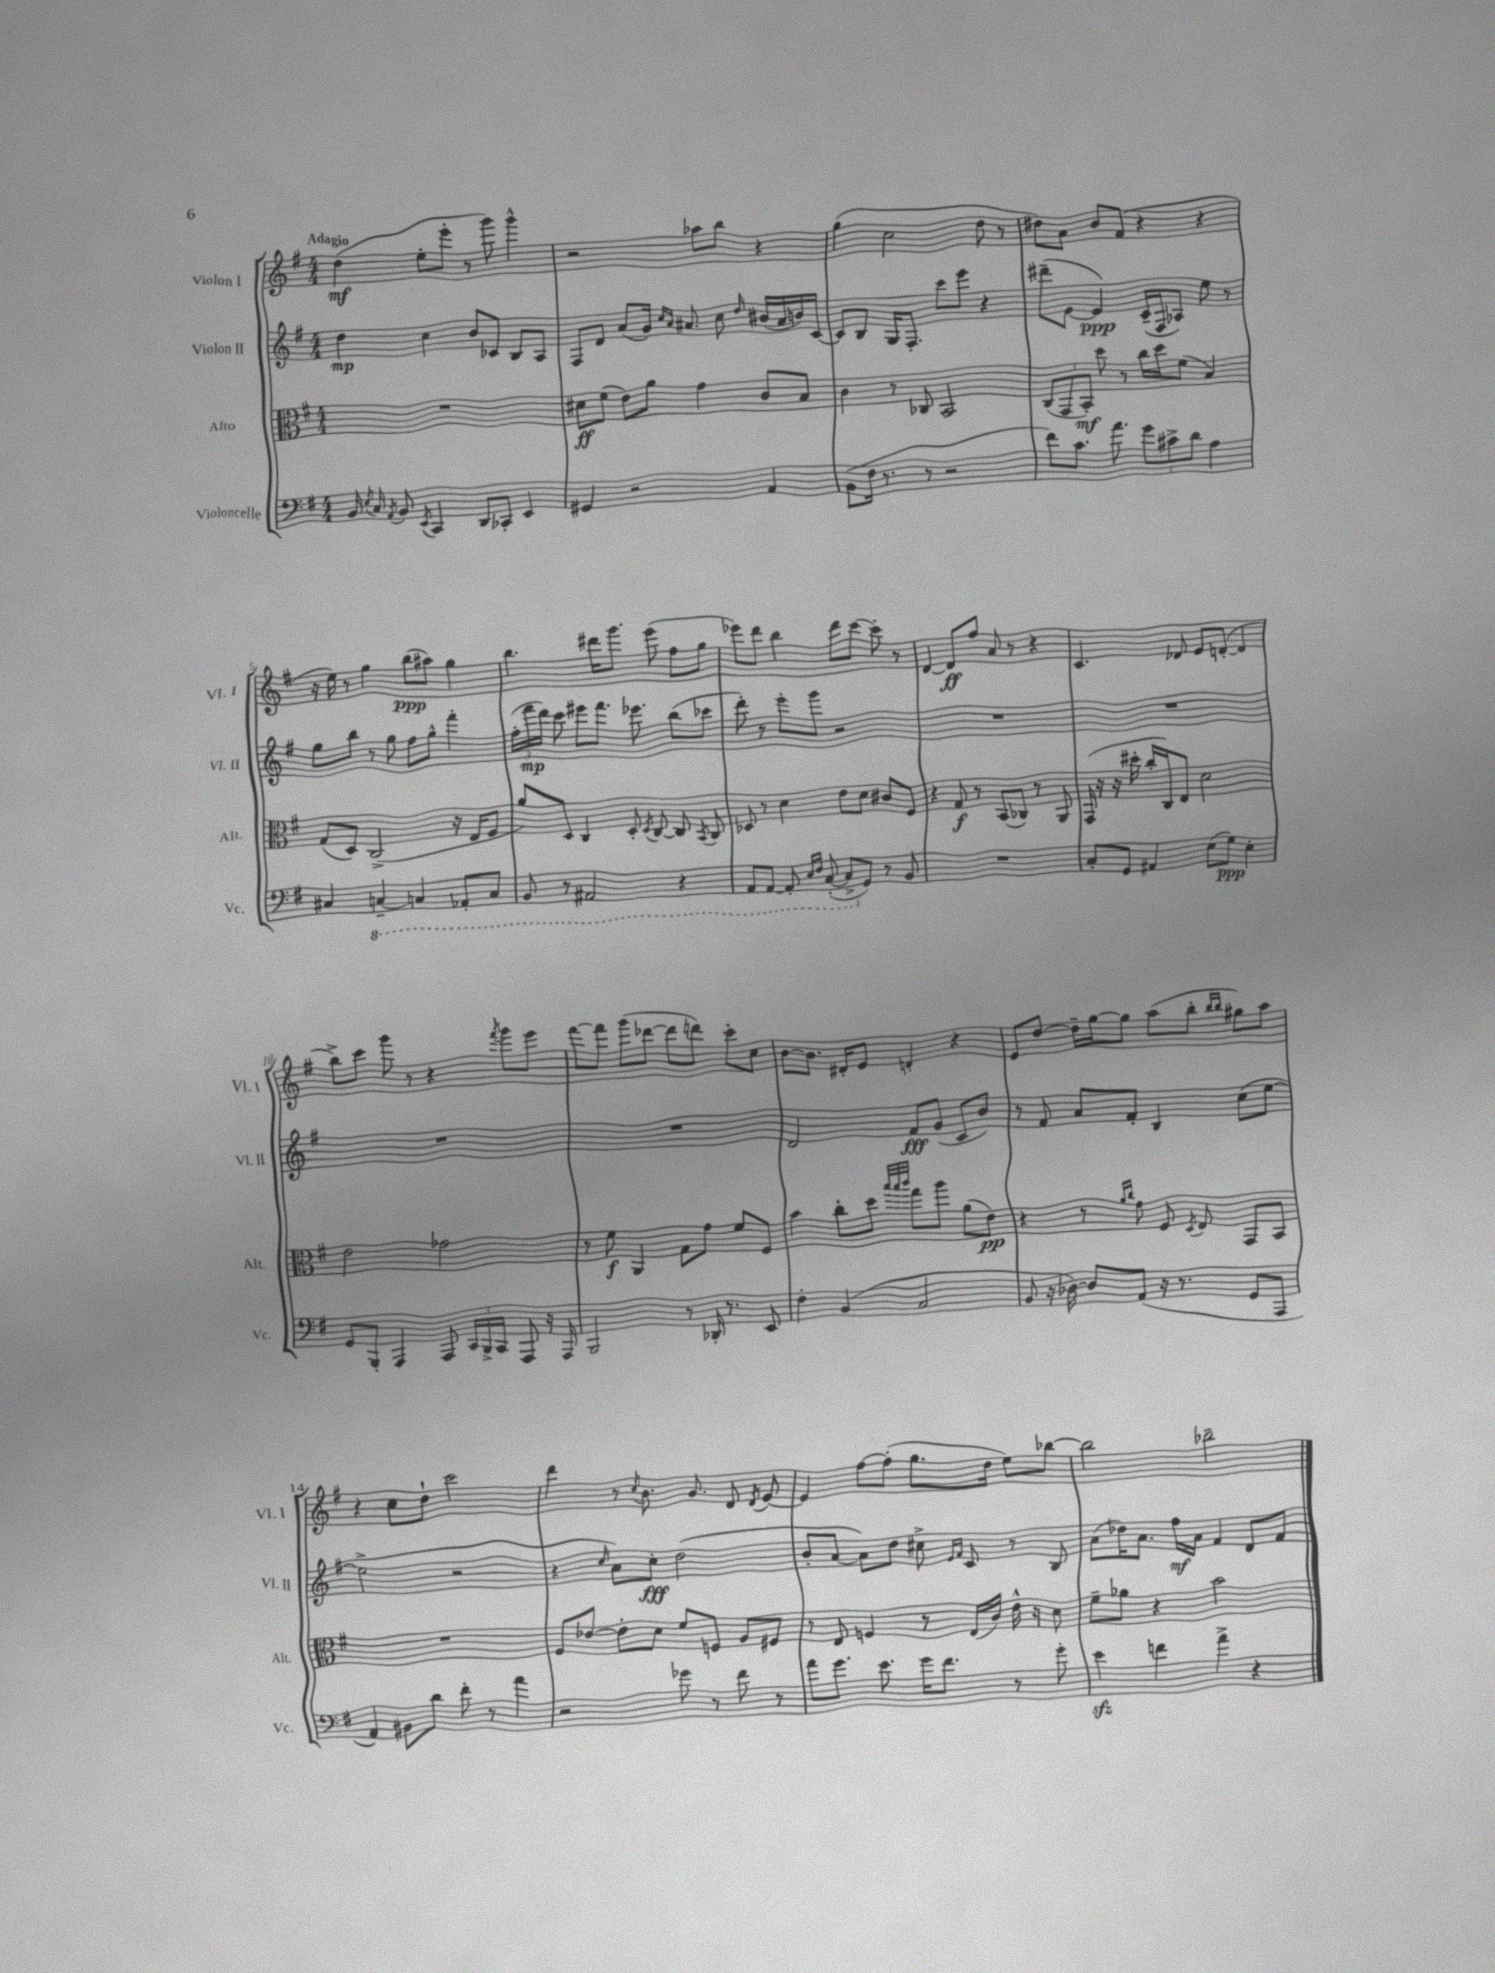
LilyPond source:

<<
\new StaffGroup <<
\new Staff = "s0" \with { instrumentName = "Violon I" shortInstrumentName = "Vl. I" } {
    \clef treble \key g \major \numericTimeSignature \time 4/4 \tempo "Adagio"
    \autoBeamOff d''4\mf( e''8[-. e'''8]-. r8 g'''8) g'''4-^ |
    r2 aes''8[ b''8] r4 |
    g''4( c''2 d''8 r8 |
    dis''8[) a'8] b'8[ fis'8]( r4 r4 |
    r16 e''16) r8 g''4 b''8[\ppp( ais''8]) g''4 |
    b''4. dis'''16[ g'''8.] e'''8( fis''8[ g''8] |
    ees'''8[) d'''8] b''4 d'''8[ c'''8]~ c'''8-. r8 |
    d'4~ d'8[\ff fis''8] a'8 r8 r4 |
    c'4. des'8 e'8[ d'8]~-.( d'4 |
    b''8[->) c'''8] g'''8 r8 r4 \acciaccatura { fis'''8 } g'''8[ e'''8] |
    fis'''8[~ fis'''8] g'''8[( des'''8]~ des'''8[ d'''8]) c'''8[-. c''8] |
    b'8[~ b'8.] dis'16[-. e'8] d'4-. r4 |
    e'8[ d''8]~ d''16[-- g''16~ g''8] a''8[( b''8]-. \grace { b''16[ b''16] } gis''8[) a''8] |
    r4 c''8[ d''8]-! c'''2 |
    d'''4 r8 \acciaccatura { c''8 } b'8. g'8. d'8 \acciaccatura { d'8 } e'8~ |
    e'4 fis''8[~ fis''8]-.( g''8.[ d''16] e''8[) bes''8]~ |
    bes''2 bes''2-- \bar "|." |
}
\new Staff = "s1" \with { instrumentName = "Violon II" shortInstrumentName = "Vl. II" } {
    \clef treble \key g \major \numericTimeSignature \time 4/4
    \autoBeamOff d''4\mp c''4 b'8[ ces'8] b8[ a8] |
    fis8[ d'8] a'8[( g'16]) \grace { c''16[ a'16] } ais'8. c''8 \grace { d''16 } bis'16[( ais'16 b'16) c'16]~ |
    c'8[ b8] g16[ fis8.]-. c'''8[ e'''8] r4 |
    dis'''8[--( e'8]~ e'4\ppp) c'16[--( fis16 aes8]) e''8 r8 |
    g''8[ b''8] r8 g''8 fis''8[ g''8]-^ fis'''4-. |
    \tuplet 3/2 { fis''16[-.( fis'''16\mp d'''16]) } c'''8 eis'''8[ fis'''8.] ees'''8. b''8[( ces'''8] |
    d'''8-.) r8 e'''8[-. g'''8] r2 |
    R1 |
    R1 |
    R1 |
    R1 |
    d'2 fis'8[\fff g'8]( c'8[ b'8]) |
    r8 fis'8 a'8[ fis'8]-. b4 c''8[( e''8]~ |
    e''2-> r2 |
    r4 \grace { c''16 } a'8[) c''8]-.\fff d''2( |
    b'8[-. a'8]~ a'8[) d''8] cis''8-> \grace { e'16[ fis'16] } c'8 r8 b8 |
    a'8[( des''16) a'8.] fis''16[\mf a'16] fis'4 d'8[ fis'8] \bar "|." |
}
\new Staff = "s2" \with { instrumentName = "Alto" shortInstrumentName = "Alt." } {
    \clef alto \key g \major \numericTimeSignature \time 4/4
    \autoBeamOff R1 |
    dis'8[\ff fis'8]( e'8[) a'8] g'4 c'8[ b8] |
    c'4 r8 ces8 b,2 |
    \tuplet 3/2 { c8[( g,8 b,8]-.\mf) } d''8 r8 c''16[ d''16 fis'8]( b4) |
    g8[( d8]) c2->( r16 e16[ fis8] |
    a'8[) d8] c4 d8-. \acciaccatura { d8 } c8~ c8 \acciaccatura { b,8 } c8 |
    des8 r8 d'4 e'8[ d'8] cis'8[ fis8] |
    r4 g8\f r8 b,8[( ces8]) r8 a,8 |
    g,16( r16 r16 dis''16-. c''16[-. c16) e8] d'2 |
    e'2 ges'2 |
    r8 fis'8\f a,4 g8[ g'8] fis'8[ fis8] |
    b'4 c''8[-. d''8] \grace { b''32[ b''32 c'''32] } g''8[ a''8] a'8[( e'8]\pp) |
    r4 r8 \grace { a'16[ c''16] } g'8 fis8 \acciaccatura { d8 } e8 g,8[ b,8] |
    R1 |
    fis8[ ees'8]~ ees'8[-. d'8] fis'8[ f8] a8[ fis8] |
    r8 e8 f4 r8 e16[( c'16]) e'16-^ r16 d'8 |
    fis'8[-- aes'8] r4 b'2 \bar "|." |
}
\new Staff = "s3" \with { instrumentName = "Violoncelle" shortInstrumentName = "Vc." } {
    \clef bass \key g \major \numericTimeSignature \time 4/4
    \autoBeamOff b,16 \acciaccatura { e8 } c16 \acciaccatura { a,8 } b,8 \acciaccatura { e,8 } c,4 d,8[ ces,8]-. e,4 |
    gis,4 r2 a,4 |
    b,8[( fis16] r8. r8 r2 |
    fis'8[) c'8.] a'8. \tuplet 3/2 { g'8[ cis'8-> d'8] } a4 |
    cis4 \ottava #-1 c,!4~-- c,!4 aes,,8[-. c,8] |
    b,,8 r8 ais,,2 r4 |
    a,,8[ a,,8]~ a,,8-. \grace { e,16[ fis,16] } c,8~-.( c,8[-> \ottava #0 g,8]) r8 b,8 |
    R1 |
    c8[-. g,8] ais,4 e8[( g8]\ppp) e4-. |
    g,8[ b,,8]-. a,,4 a,,8 \tuplet 3/2 { c,16[ b,,16-> c,16] } a,,8 r16 a,,16 |
    b,,2 r8 des,16-. r8. e,8 |
    fis4-. b,4( c2 |
    b,8 r16 des16~) des8[ a,8]( r16 r8. g,8[ a,,8] |
    a,4) bis,8[ d'8] fis'8-. r8 a'4 |
    r2 ges'8 r8 fis'8 r8 |
    a'8[ g'8.] e'8. g'16[ fis'8.] r8 g'8-. |
    e'4\sfz f'4 a'4-> r4 \bar "|." |
}
>>
>>
